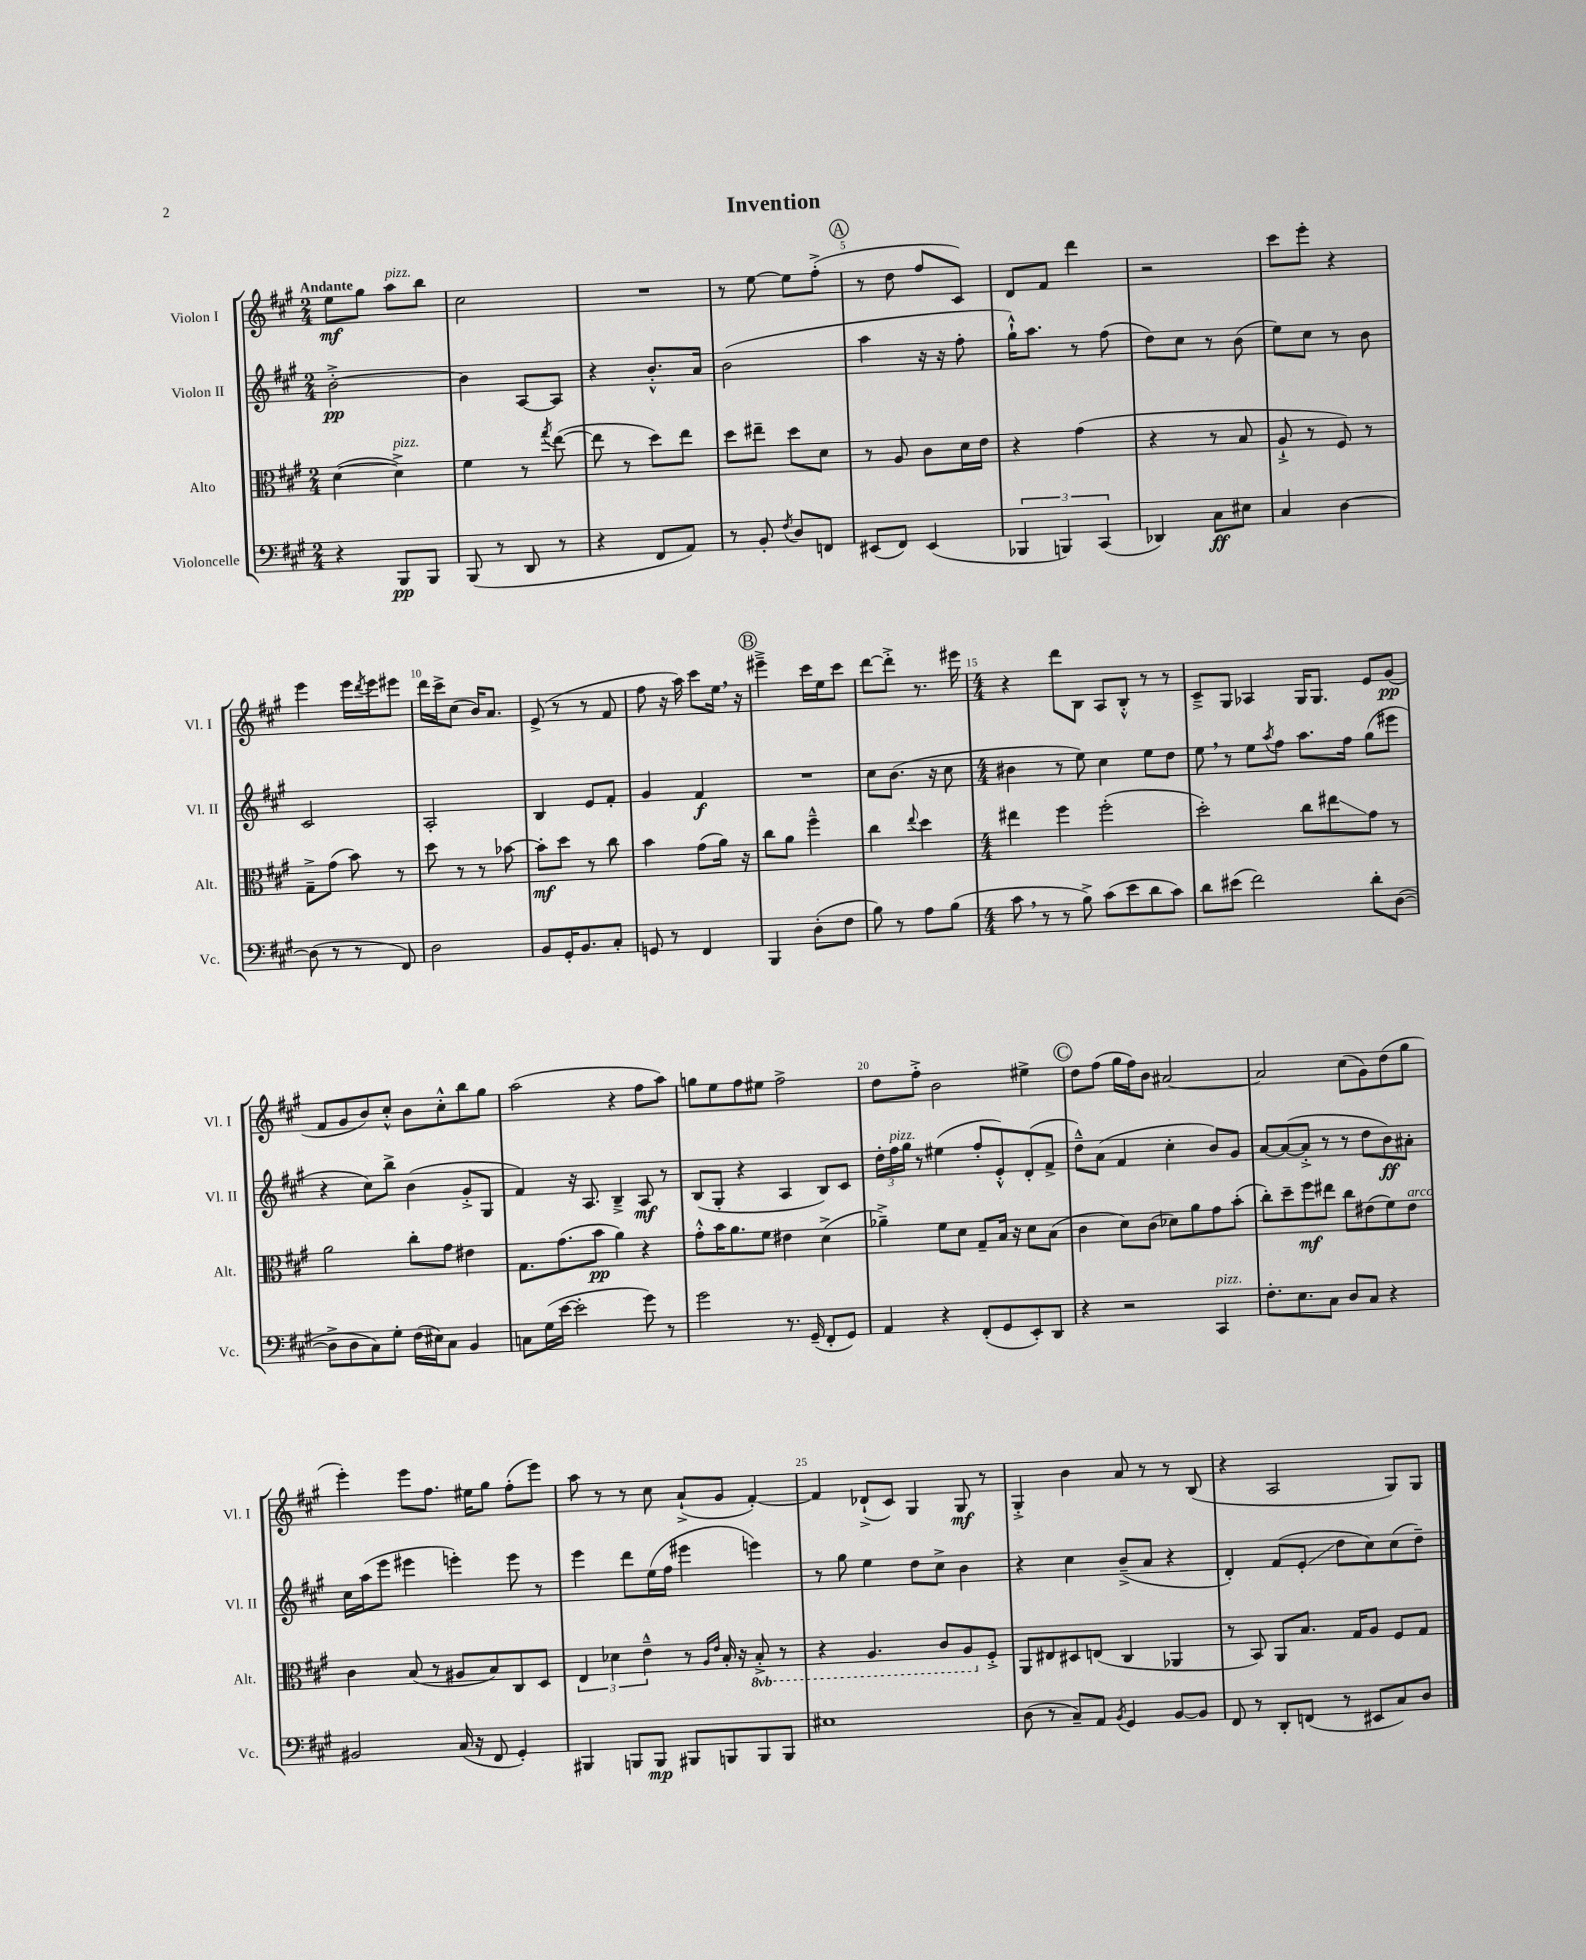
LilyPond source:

\header { title = "Invention" }
<<
\new StaffGroup <<
\new Staff = "s0" \with { instrumentName = "Violon I" shortInstrumentName = "Vl. I" } {
    \clef treble \key a \major \numericTimeSignature \time 2/4 \tempo "Andante"
    e''8\mf gis''8 a''8^\markup { \italic "pizz." } b''8 |
    cis''2 |
    R2 |
    r8 e''8~ e''8 fis''8-.->( |
    \mark \markup { \circle "A" } r8 d''8 fis''8 cis'8) |
    d'8 fis'8 d'''4 |
    r2 |
    cis'''8 e'''8-. r4 |
    e'''4 e'''16 \acciaccatura { d'''8 } e'''16 eis'''8 |
    d'''16 cis'''16-> cis''8( b'16) a'8. |
    e'8->( r8 r8 fis'8 |
    fis''8 r16 a''16) cis'''8 e''16 \breathe r16 |
    \mark \markup { \circle "B" } eis'''4---> cis'''16 e''16 cis'''8 |
    d'''8~ d'''8-.-> r8. eis'''16 |
    \numericTimeSignature \time 4/4 r4 d'''8 b8 a8 b8-.-^ r8 r8 |
    cis'8---> gis8 aes4 gis16 gis8. e'8 gis'8\pp( |
    fis'8 gis'8 b'8) cis''8-.-^ b'8 cis''8-.-^ b''8 gis''8 |
    a''2( r4 fis''8 a''8) |
    g''8 e''8 fis''8 eis''8 fis''2-> |
    d''8 fis''8-.-> b'2 eis''4-> |
    \mark \markup { \circle "C" } d''8 fis''8( gis''16 fis''16) b'8 ais'2~ |
    ais'2 cis''8( gis'8) d''8( gis''8 |
    e'''4-.) e'''8 fis''8. eis''16 gis''8 fis''8-.( e'''8) |
    a''8 r8 r8 cis''8 a'8-!->( gis'8 fis'4~-.) |
    fis'4 des'8-!->( cis'8) gis4 gis8\mf r8 |
    gis4-.-> b'4 a'8 r8 r8 b8( |
    r4 a2 gis8) gis8 \bar "|." |
}
\new Staff = "s1" \with { instrumentName = "Violon II" shortInstrumentName = "Vl. II" } {
    \clef treble \key a \major \numericTimeSignature \time 2/4
    b'2~-.->\pp |
    b'4 a8~ a8 |
    r4 b'8.-.-^ a'16 |
    b'2( |
    \mark \markup { \circle "A" } a''4 r16 r16 fis''8-. |
    gis''16-!-^) a''8. r8 fis''8( |
    d''8) cis''8 r8 b'8( |
    e''8) cis''8 r8 b'8 |
    cis'2 |
    a2-. |
    b4 e'8 fis'8-. |
    gis'4 fis'4\f |
    \mark \markup { \circle "B" } R2 |
    cis''8 b'8.( r16 cis''8 |
    \numericTimeSignature \time 4/4 bis'4 r8 e''8) cis''4 e''8 d''8 |
    e''8 \breathe r8 e''8 \acciaccatura { a''8 } fis''8 a''8. fis''16 gis''8( eis'''8 |
    r4 cis''8) b''8-> b'4( gis'8-.-> gis8 |
    fis'4) r16 a8. b4---> a8\mf r8 |
    b8( gis8-. r4 a4 b8) cis'8 |
    \tuplet 3/2 { d''16-. fis''16^\markup { \italic "pizz." } gis''16 } r8 eis''4( fis''8-. e'8-.-^) d'8-.( fis'8-> |
    \mark \markup { \circle "C" } d''8---^) a'8( fis'4 cis''4-. b'8) gis'8 |
    a'8~ a'8~( a'8-.-> r8 r8 d''8 b'8\ff) ais'8-. |
    cis''16 a''16( e'''8 eis'''4 e'''4-.) e'''8 r8 |
    e'''4 d'''8 e''16( fis''16 eis'''4 e'''4) |
    r8 gis''8 e''4 d''8 cis''8-> b'4 |
    r4 cis''4 b'8--->( a'8 r4 |
    d'4-.) fis'8( e'8-.\glissando d''8 cis''8) cis''8( d''8--) \bar "|." |
}
\new Staff = "s2" \with { instrumentName = "Alto" shortInstrumentName = "Alt." } {
    \clef alto \key a \major \numericTimeSignature \time 2/4 \set Staff.ottavationMarkups = #ottavation-simple-ordinals
    d'4~( d'4->^\markup { \italic "pizz." }) |
    fis'4 r8 \acciaccatura { gis''8 } e''8~( |
    e''8 r8 d''8) e''8 |
    d''8 eis''8-- d''8 d'8 |
    \mark \markup { \circle "A" } r8 a8 cis'8 d'16 e'16 |
    r4 gis'4( |
    r4 r8 b8 |
    a8-!-> r8 fis8) r8 |
    gis8---> gis'8( b'8) r8 |
    d''8 r8 r8 bes'8~ |
    bes'8-.\mf d''8 r8 cis''8 |
    b'4 gis'8( a'16) r16 |
    \mark \markup { \circle "B" } cis''8 a'8 fis''4---^ |
    cis''4 \appoggiatura { e''8 } d''4 |
    \numericTimeSignature \time 4/4 eis''4 fis''4 fis''2-.( |
    d''2-.) cis''8 eis''8\glissando gis'8 r8 |
    a'2 cis''8-. gis'8 eis'4 |
    gis8. gis'8.( b'8\pp a'4) r4 |
    gis'8-.-^ b'16 a'8. fis'8 eis'4 d'4->( |
    aes'4--->) fis'8 d'8 gis8-- b16 r16 d'8 b8( |
    \mark \markup { \circle "C" } cis'4 d'8) cis'8( des'8) a'8 gis'8 b'8-.( |
    cis''8-.) d''8-- fis''8\mf eis''8 cis''8 eis'8( fis'8) eis'8^\markup { \italic "arco" } |
    cis'4 b8( r8 ais8 b8) cis8 d8 |
    \tuplet 3/2 { e4 des'4 e'4---^ } r8 \grace { a16 e'16 } b16-. r16 \ottava #-1 b,8-.-> r8 |
    r4 a,4. cis8 a,8 \ottava #0 fis8-.-> |
    a,8 eis8 dis8 e8( cis4 aes,4 |
    r8 b,8) a,8 b8. gis16 a8 fis8 gis8 \bar "|." |
}
\new Staff = "s3" \with { instrumentName = "Violoncelle" shortInstrumentName = "Vc." } {
    \clef bass \key a \major \numericTimeSignature \time 2/4
    r4 b,,8\pp b,,8 |
    b,,8( r8 d,8 r8 |
    r4 fis,8 a,8) |
    r8 b,8-. \acciaccatura { fis8 } d8 f,8 |
    \mark \markup { \circle "A" } eis,8( fis,8) eis,4( |
    \tuplet 3/2 { bes,,4 b,,4) cis,4( } |
    des,4) cis8\ff eis8 |
    cis4 d4~ |
    d8( r8 r8 fis,8) |
    d2 |
    b,8 gis,16-. b,8. cis8-. |
    g,8 r8 fis,4 |
    \mark \markup { \circle "B" } b,,4 d8-.( fis8 |
    b8) r8 a8 b8( |
    \numericTimeSignature \time 4/4 cis'8 \breathe r8 r8 b8->) cis'8( e'8 d'8 cis'8) |
    d'8 eis'8( fis'2) d'8-. d8~( |
    d8-> d8 cis8) gis8-. fis16( eis16) cis8 b,4 |
    c8 gis16( e'16~ e'2-. gis'8) r8 |
    gis'2 r8. gis,16--( fis,8-. gis,8) |
    a,4 r4 fis,8-.( gis,8 e,8-.) d,8 |
    \mark \markup { \circle "C" } r4 r2 cis,4^\markup { \italic "pizz." } |
    fis8.-. e8. cis8 d8 cis8 r4 |
    bis,2 cis16( r16 fis,8 gis,4-.) |
    bis,,4 b,,8 b,,8\mp bis,,8 b,,8 b,,8 b,,8 |
    eis1 |
    d8( r8 cis8--) a,8 \acciaccatura { b,8 } gis,4 b,8~ b,8 |
    fis,8 r8 d,8-. f,8( r8 eis,8 cis8) d8 \bar "|." |
}
>>
>>
\layout { \context { \Score \override BarNumber.break-visibility = ##(#f #t #t) barNumberVisibility = #(every-nth-bar-number-visible 5) } }
